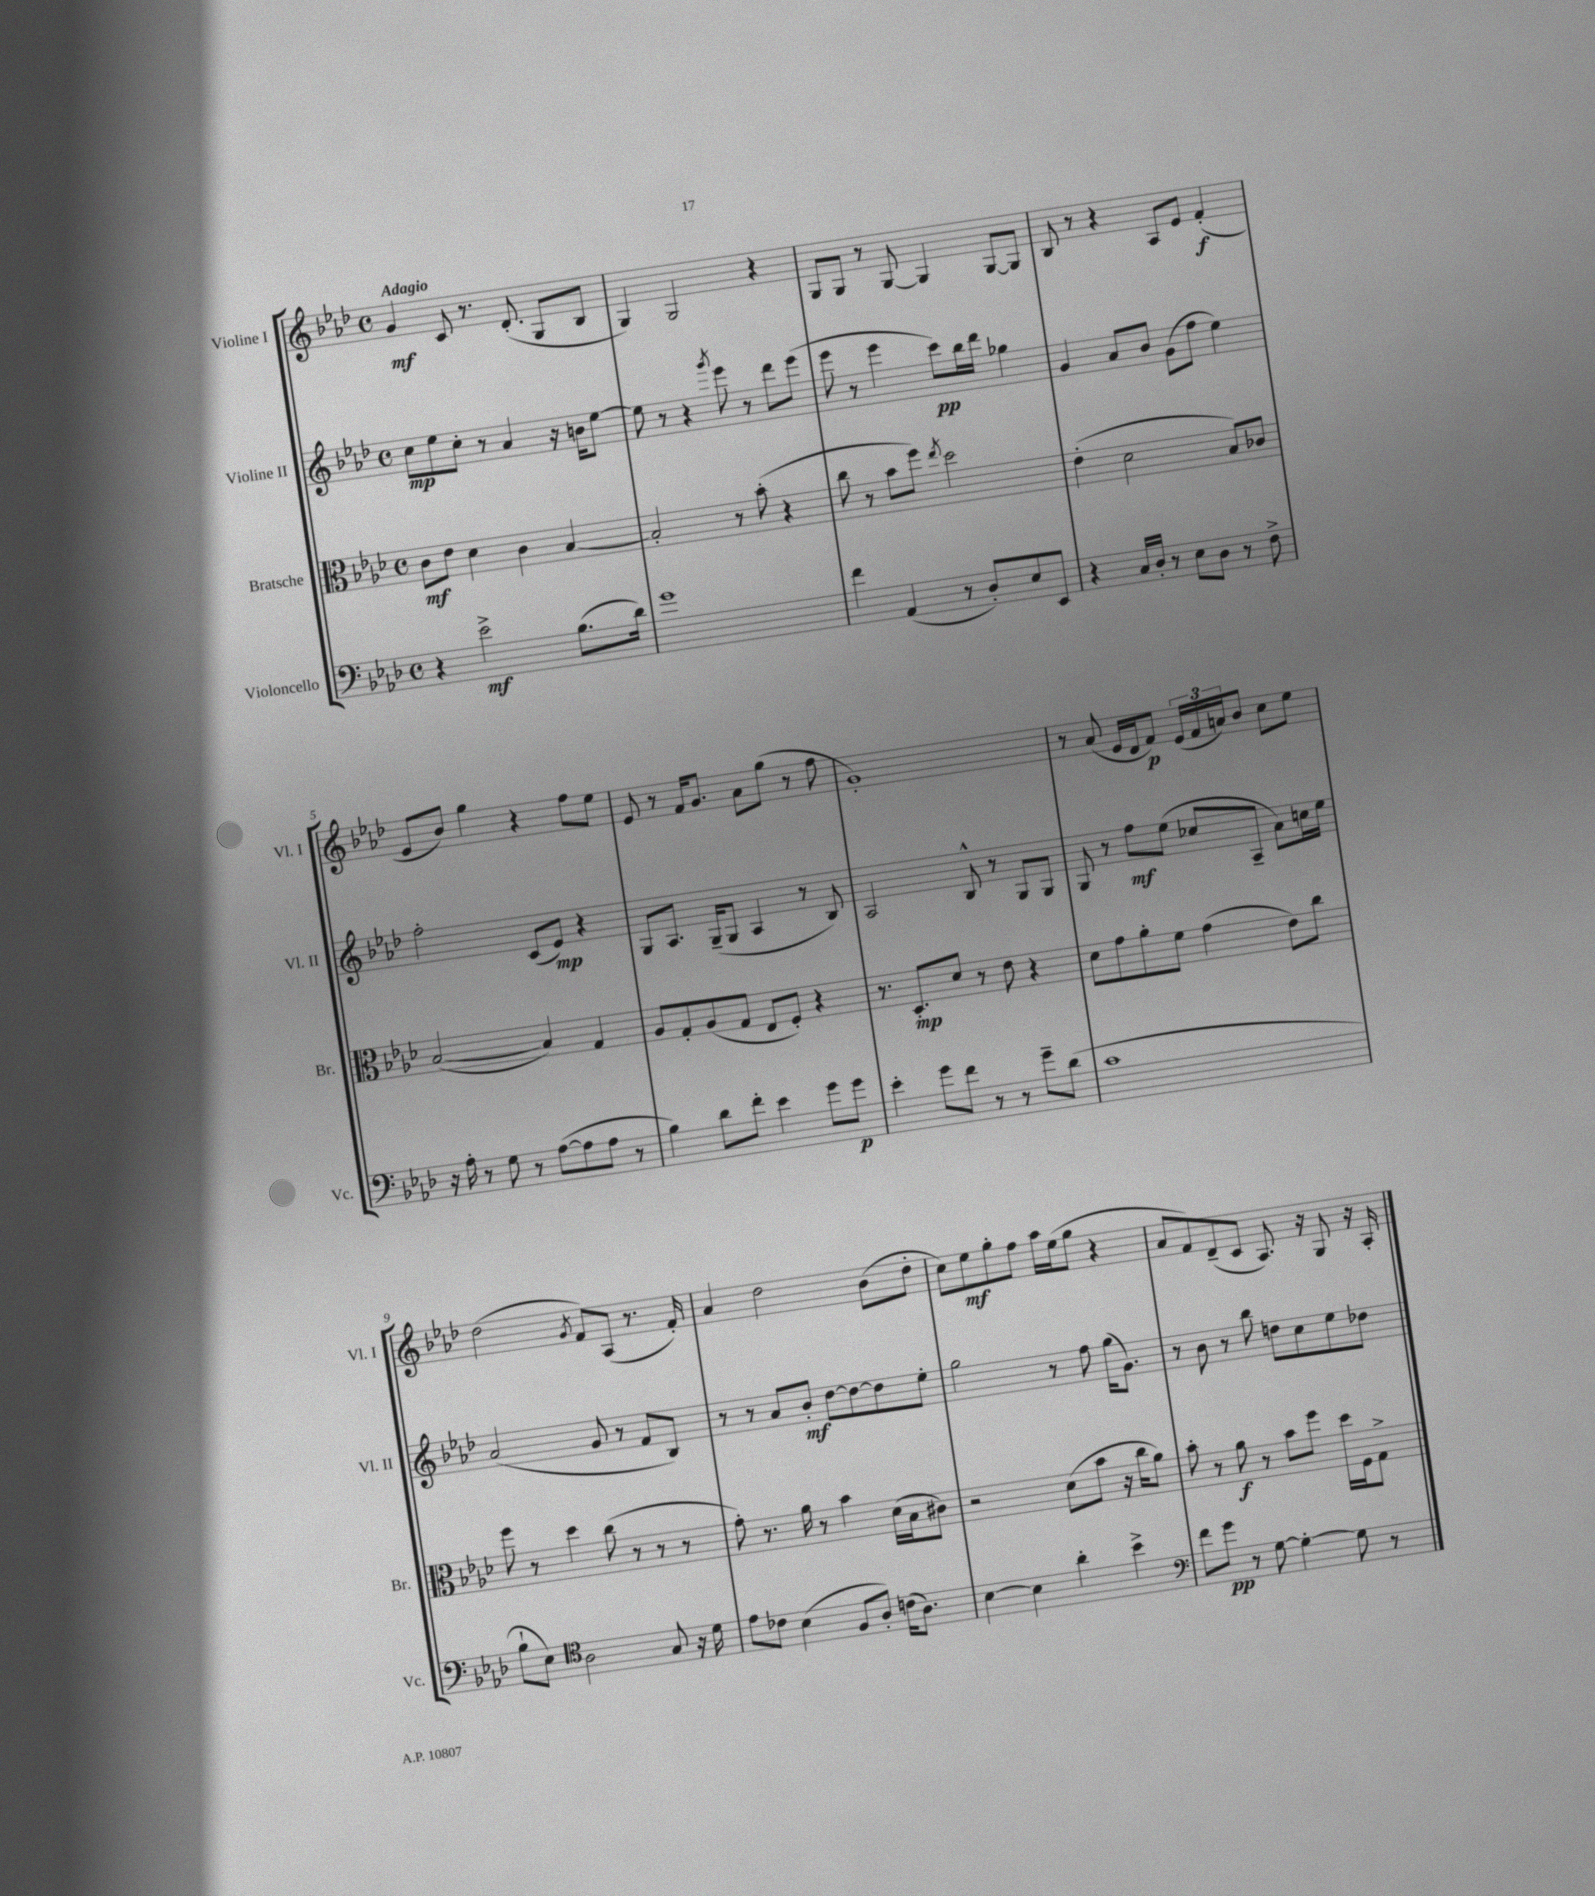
<<
\new StaffGroup <<
\new Staff = "s0" \with { instrumentName = "Violine I" shortInstrumentName = "Vl. I" } {
    \clef treble \key aes \major \defaultTimeSignature \time 4/4 \tempo "Adagio"
    g'4\mf c'8 r8. des'8.-.( g8 bes8 |
    g4) g2 r4 |
    g8 g8 r8 g8~ g4 g8~ g8 |
    bes8 r8 r4 aes8 ees'8 f'4-.\f( |
    ees'8 bes'8) g''4 r4 f''8 ees''8 |
    ees'8 r8 f'16 g'8. aes'8 g''8( r8 f''8 |
    g'1-.) |
    r8 aes'8( ees'16 des'16 f'8\p) \tuplet 3/2 { ees'16( f'16 a'16) } bes'8 c''8 ees''8 |
    des''2( \acciaccatura { g'8 } f'8) aes8( r8. f'16-.) |
    aes'4 des''2 bes'8( des''8-. |
    c''8) ees''8\mf g''8-. f''8 aes''16 ees''16( g''8 r4 |
    aes'8 f'8) des'8--( c'8 aes8.) r16 g8 r16 aes16-. \bar "|." |
}
\new Staff = "s1" \with { instrumentName = "Violine II" shortInstrumentName = "Vl. II" } {
    \clef treble \key aes \major \defaultTimeSignature \time 4/4
    c''8\mp ees''8 c''8-. r8 aes'4 r16 b'16 ees''8~ |
    ees''8 r8 r4 \acciaccatura { g'''8 } ees'''8 r8 des'''8 ees'''8( |
    ees'''8 r8 ees'''4 c'''8\pp) bes''16 des'''16 ges''4 |
    g'4 aes'8 bes'8 g'8( f''8 ees''4) |
    f''2-. c'8( ees'8\mp) r4 |
    g8 aes8. g16--( g8 aes4 r8 bes8) |
    aes2 bes8-^ r8 g8 g8 |
    g8 r8 f''8\mf ees''8( ces''8 aes8-- aes'8) c''16 ees''16 |
    aes'2( g'8 r8 f'8 bes8) |
    r8 r8 aes'8 bes'8-.\mf des''8~ des''8~ des''8 ees''8-. |
    g''2 r8 f''8 g''16( g'8.) |
    r8 bes'8 r8 bes''8 d''8 c''8 ees''8 des''8 \bar "|." |
}
\new Staff = "s2" \with { instrumentName = "Bratsche" shortInstrumentName = "Br." } {
    \clef alto \key aes \major \defaultTimeSignature \time 4/4
    c'8\mf ees'8 des'4 c'4 bes4~ |
    bes2-. r8 bes'8-.( r4 |
    c''8 r8 bes'8 f''8) \acciaccatura { ees''8 } des''2 |
    ees'4-.( des'2 bes8) ces'8 |
    bes2~( bes4) g4 |
    aes8 g8-. aes8( g8 ees8 f8-.) r4 |
    r8. des8.-.\mp des'8 r8 ees'8 r4 |
    des'8 g'8 aes'8-. f'8 g'4( ees'8) c''8 |
    f''8 r8 des''4 c''8( r8 r8 r8 |
    g'8-.) r8. aes'16 r8 bes'4 des'16( bes16 cis'8) |
    r2 des'8( bes'8 r16 c''16 aes'8) |
    bes'8-. r8 aes'8\f r8 bes'8 f''8 des''16 f16 g8-> \bar "|." |
}
\new Staff = "s3" \with { instrumentName = "Violoncello" shortInstrumentName = "Vc." } {
    \clef bass \key aes \major \defaultTimeSignature \time 4/4
    r4 ees'2->\mf bes8.( des'16) |
    g'1 |
    f'4 aes,4( r8 des8-.) ees8 ees,8 |
    r4 c16 des16-. r8 ees8 des8 r8 f8-> |
    r16 aes16-. r8 g8 r8 aes8~( aes8 aes8 r8 |
    bes4) des'8 f'8-. ees'4 g'8 g'8\p |
    ees'4-. g'8 f'8 r8 r8 g'8-- des'8( |
    c'1 |
    bes8-! ees8) \clef tenor aes2 g8 r16 des'16 |
    ees'8 ces'8 bes4( f8 aes8-.) c'16( aes8.) |
    bes4~ bes4 aes'4-. bes'4-> |
    \clef bass f'8 g'8\pp r8 g8~ g4~-. g8 r8 \bar "|." |
}
>>
>>
